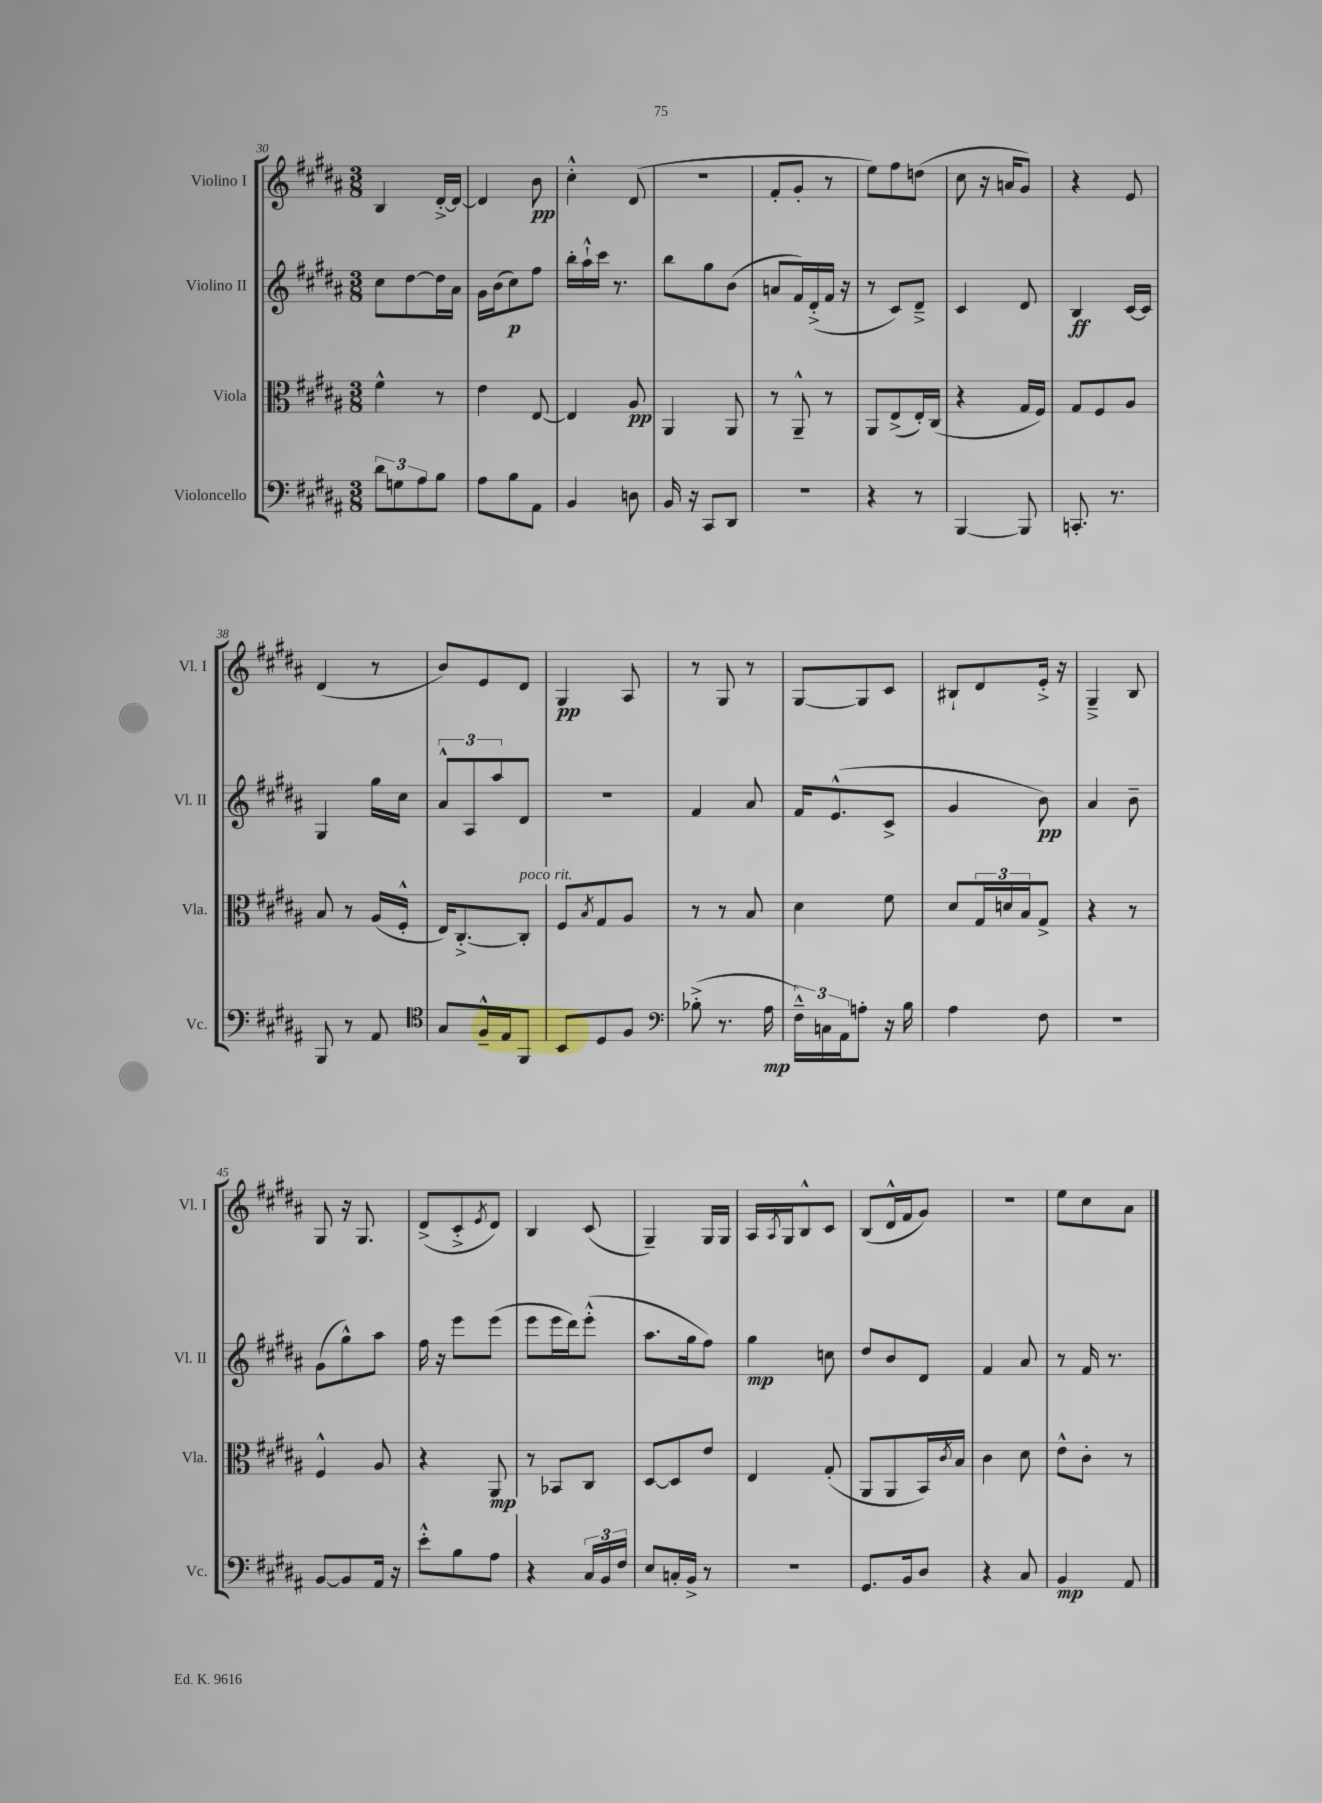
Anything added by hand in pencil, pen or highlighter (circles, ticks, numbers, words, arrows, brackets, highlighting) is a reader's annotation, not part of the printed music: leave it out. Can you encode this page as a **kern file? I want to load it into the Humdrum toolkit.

**kern	**kern	**kern	**kern
*staff4	*staff3	*staff2	*staff1
*clefF4	*clefC3	*clefG2	*clefG2
*k[f#c#g#d#a#]	*k[f#c#g#d#a#]	*k[f#c#g#d#a#]	*k[f#c#g#d#a#]
*M3/8	*M3/8	*M3/8	*M3/8
12d#	4f#^^	8cc#	4B
12G	.	.	.
.	.	[8dd#	.
12A#	.	.	.
8B	8r	16dd#]	[16d#'^
.	.	16a#	16d#_
=	=	=	=
8A#	4e	16g#	4d#]
.	.	(16b	.
8B	.	8cc#)	.
8AA#	[8E	8ff#	8b
=	=	=	=
4BB	4E]	16bb'	4cc#'^^
.	.	16aa#`^^	.
.	.	16ccc#	.
.	.	8.r	.
8D	8A#	.	(8d#
=	=	=	=
16BB	4AA#	8bb	4.r
16r	.	.	.
8CC#	.	8gg#	.
8DD#	8AA#	(8b	.
=	=	=	=
4.r	8r	8a	8f#'
.	8AA#~^^	16f#)	8g#'
.	.	(16d#'^	.
.	8r	16f#	8r
.	.	16r	.
=	=	=	=
4r	8AA#	8r	8ee)
.	(8E^	8c#)	8ff#
8r	16E')	8d#~^	(8dd
.	(16C#	.	.
=	=	=	=
[4BBB	4r	4c#	8cc#
.	.	.	16r
.	.	.	16a
8BBB]	16G#	8d#	8g#)
.	16F#)	.	.
=	=	=	=
8.CC'	8G#	4B	4r
.	8F#	.	.
8.r	.	.	.
.	8A#	[16c#	8e
.	.	16c#]	.
=	=	=	=
8BBB	8B	4G#	(4d#
8r	8r	.	.
8AA#	(16A#	16gg#	8r
.	16F#'^^	16cc#	.
=	=	=	=
*clefC4	*	*	*
8G#	16E)	12a#^^	8b)
.	[8.C#'^	.	.
.	.	12A#	.
16F#~^^	.	.	8e
.	.	12aa#	.
16E	.	.	.
8FF#	8C#']	8d#	8d#
=	=	=	=
8BB	8F#	4.r	4G#
.	8qB	.	.
8D#	8G#	.	.
8F#	8A#	.	8A#
=	=	=	=
*clefF4	*	*	*
(8B-'^	8r	4f#	8r
8.r	8r	.	8G#
.	8B	8a#	8r
16A#	.	.	.
=	=	=	=
24F#~^^)	4d#	16f#	[8G#
24C	.	.	.
.	.	(8.e^^	.
24AA#	.	.	.
8A'	.	.	8G#]
16r	8f#	8c#^	8c#
16B	.	.	.
=	=	=	=
4A#	8d#	4g#	8B#`
.	24G#	.	8d#
.	24d	.	.
.	24B	.	.
8F#	8G#^	8b)	16e'^
.	.	.	16r
=	=	=	=
4.r	4r	4a#	4G#~^
.	8r	8b~	8B
=	=	=	=
[8BB	4F#^^	(8g#	8G#
8BB]	.	8gg#^^)	16r
.	.	.	8.G#
16AA#	8A#	8aa#	.
16r	.	.	.
=	=	=	=
8e'^^	4r	16ff#	(8d#^
.	.	16r	.
8B	.	8eee	8c#'^
.	.	.	8qe
8A#	8AA#	(8eee	8d#)
=	=	=	=
4r	8r	8eee	4B
.	8BB-	16eee	.
.	.	16ddd#)	.
24C#	8C#	(8eee'^^	(8c#
24BB	.	.	.
24F#	.	.	.
=	=	=	=
8E	[8D#	8.aa#	4G#~)
16C'	8D#]	.	.
16BB^	.	16gg#	.
8r	8e	8ff#)	16G#
.	.	.	16G#
=	=	=	=
4.r	4E	4gg#	16A#
.	.	.	8qA#
.	.	.	16G#
.	.	.	8B^^
.	(8G#'	8cc	8c#
=	=	=	=
8.GG#	8AA#	8dd#	(8B
.	8AA#	8b	16d#^^
16BB	.	.	16f#
8D#	16BB)	8d#	8g#)
.	8qc#	.	.
.	16B	.	.
=	=	=	=
4r	4c#	4f#	4.r
8C#	8d#	8a#	.
=	=	=	=
4BB	8e^^	8r	8ee
.	8c#'	16f#	8cc#
.	.	8.r	.
8AA#	8r	.	8a#
==	==	==	==
*-	*-	*-	*-
